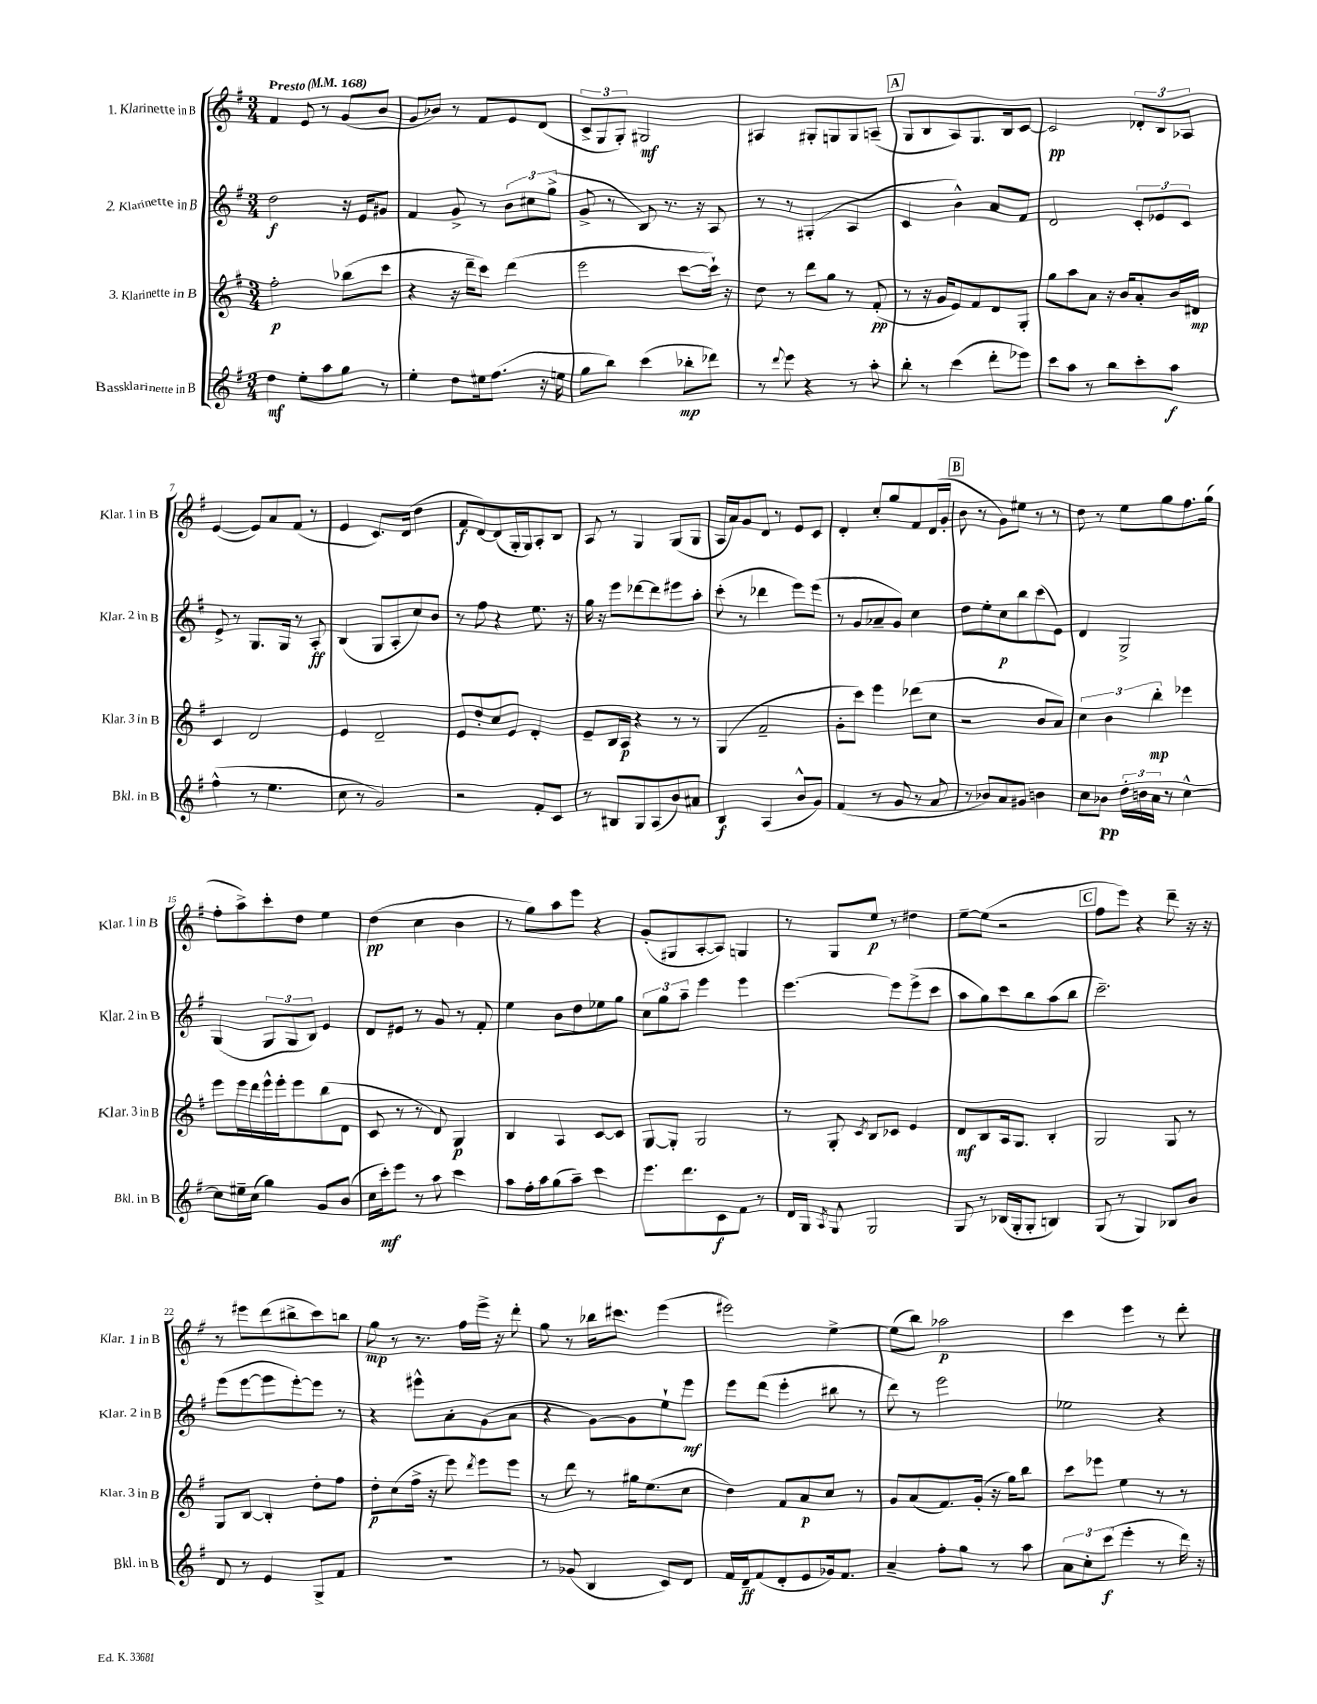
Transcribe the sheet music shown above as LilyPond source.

<<
\new StaffGroup <<
\new Staff = "s0" \with { instrumentName = "1. Klarinette in B" shortInstrumentName = "Klar. 1 in B" } {
    \clef treble \key g \major \numericTimeSignature \time 3/4 \tempo "Presto" 4 = 168
    \autoBeamOff fis'4 e'8 r8 g'8[( b'8] |
    g'8[ bes'8]) r8 fis'8[ e'8 d'8]( |
    \tuplet 3/2 { c'8[-> g8 g8]-.) } gis2\mf |
    ais4 gis8[-. g8 g8 a8]--( |
    \mark \markup { \box "A" } g8[ b8 a8) g8. b16 c'8]~ |
    c'2\pp \tuplet 3/2 { des'8[-. b8 aes8] } |
    e'4~( e'8[) a'8 fis'8]( r8 |
    e'4 c'8.[) d'16]( d''4 |
    fis'8[\f d'8~) d'8( g16-. g16) a8-. b8] |
    a8 r8 g4 g8[( g8] |
    a16[ a'16) g'8 d'8] r8 e'8[ c'8] |
    d'4-. c''8[-. g''8 fis'8 d'16( g'16]-. |
    \mark \markup { \box "B" } b'8 r8 g'8[) eis''8] r8 r8 |
    d''8 r8 e''8[ g''8 fis''8. g''16]( |
    fis''8[-. a''8->) c'''8-. d''8] e''4 |
    d''4\pp( c''4 b'4 |
    r8 g''8[) a''8 e'''8] r4 |
    g'8[-.( gis8 a8~-. a8]) g4 |
    r8 g8[ e''8]\p r8 dis''4 |
    e''8[~-- e''8]( r2 |
    \mark \markup { \box "C" } fis''8[ e'''8]) r4 d'''8-- r16 r16 |
    r8 eis'''8[ d'''8( bis''8-> c'''8) b''8] |
    g''8\mp r8 r8. fis''16[ e'''16]-> r16 d'''8-. |
    g''8 r8 bes''16[ cis'''8.] e'''4( |
    eis'''2) e''4~-> |
    e''8[( b''8]) aes''2\p |
    c'''4 e'''4 r8 d'''8-. \bar "|." |
}
\new Staff = "s1" \with { instrumentName = "2. Klarinette in B" shortInstrumentName = "Klar. 2 in B" } {
    \clef treble \key g \major \numericTimeSignature \time 3/4
    \autoBeamOff d''2\f r16 e'16[ gis'8] |
    fis'4 g'8-> r8 \tuplet 3/2 { b'8[ cis''8 g''8]->( } |
    g'8-> r8 b8) r8. r16 a8 |
    r8 r8 gis4-.( a4 |
    \mark \markup { \box "A" } c'4 b'4-^) a'8[ fis'8] |
    d'2 \tuplet 3/2 { c'8[-. ees'8 c'8] } |
    e'8-> r8 g8.[ g16] r8 a8-.\ff |
    b4( g8[ a8-. c''8) b'8] |
    r8 fis''8 r4 e''8. r16 |
    g''16 r16 e'''8[ des'''8~ des'''8 eis'''8 a''8]-. |
    c'''8-.( r8 des'''4 e'''8[) e'''8]( |
    r8 g'8[ aes'8-- g'8]) c''4 |
    \mark \markup { \box "B" } d''8[ e''8-. c''8\p b''8 c'''8( e'8]) |
    d'4 g2-> |
    g4( \tuplet 3/2 { g8[ g8 b8]) } e'4 |
    d'8[ eis'8] r8 g'8 r8 fis'8-. |
    e''4 b'8[ d''8 ees''8 g''8] |
    \tuplet 3/2 { c''8[ g''8 a''8]-- } e'''4 e'''4 |
    e'''4.~ e'''8[ e'''8->( c'''8] |
    a''8[ g''8) c'''8 b''8 a''8( b''8] |
    \mark \markup { \box "C" } c'''2.--) |
    e'''8[( e'''8~ e'''8 e'''8~-.) e'''8] r8 |
    r4 eis'''8[-^ a'8-. g'8( a'8] |
    r4 g'8[~) g'8 e''8-! e'''8]\mf |
    e'''8[ d'''8]( e'''4-. bis''8 r8 |
    d'''8) r8 e'''2 |
    ees''2 r4 \bar "|." |
}
\new Staff = "s2" \with { instrumentName = "3. Klarinette in B" shortInstrumentName = "Klar. 3 in B" } {
    \clef treble \key g \major \numericTimeSignature \time 3/4
    \autoBeamOff fis''2-.\p bes''8[( c'''8] |
    r4 r16 d'''16[-- c'''8]) d'''4( |
    e'''2 c'''8[~ c'''16]-!) r16 |
    d''8 r8 d'''8[ g''8] r8 fis'8-.\pp( |
    \mark \markup { \box "A" } r8 r16 g'16[ e'8) fis'8 d'8 g8]-. |
    g''8[ a''8 a'8] r16 b'16[ a'8-. b'16 dis'16]\mp |
    c'4 d'2 |
    e'4 d'2-- |
    e'8[ d''8-. c''8 e'8] d'4-. |
    e'8[-- b16 a16]\p r4 r8 r8 |
    g4( fis'2-- |
    g'8[-. c'''8]) e'''4 des'''8[( c''8] |
    \mark \markup { \box "B" } r2 b'8[ a'8]) |
    \tuplet 3/2 { c''4 b'4 b''4-.\mp } ees'''4 |
    e'''8[ e'''16 d'''16 e'''16-^ e'''16-. e'''8 b''8( d'8] |
    c'8 r8 r8 d'8) g4\p |
    b4 a4 c'8[~ c'8] |
    g8[~ g8]-. g2 |
    r8 g8-. \acciaccatura { c'8 } b8[ ces'8] e'4 |
    d'8[\mf b8 a16 g8.] b4-. |
    \mark \markup { \box "C" } g2 g8 r8 |
    g8[ b8]~ b4-. d''8[-. fis''8] |
    d''8[-.\p c''8( fis''16]-> r16 e'''8) \acciaccatura { d'''8 } e'''8[ e'''8] |
    r8 d'''8 r8 gis''16[ e''8.( c''8] |
    d''4) fis'8[ a'8\p c''8] r8 |
    g'8[ a'8( fis'8.) g'16]-.( r16 g''16[) b''8] |
    c'''8[ ees'''8] e''4 r8 r8 \bar "|." |
}
\new Staff = "s3" \with { instrumentName = "Bassklarinette in B" shortInstrumentName = "Bkl. in B" } {
    \clef treble \key g \major \numericTimeSignature \time 3/4
    \autoBeamOff d''4\mf e''8[-. a''8 g''8] r8 |
    e''4-. d''8[ eis''16 fis''8.]( r16 e''16 |
    g''8[ b''8]) c'''4( bes''8[-.\mp des'''8]) |
    r8 \appoggiatura { d'''8 } e'''8 r4 r8 a''8-. |
    \mark \markup { \box "A" } b''8-. r8 c'''4( d'''8[-. ees'''8]) |
    c'''8[ a''8] r8 b''8[ c'''8-. a''8]\f |
    fis''4-^( r8 e''4. |
    c''8 r8 g'2) |
    r2 fis'8[-. c'8] |
    r8 bis8[ g8 a8( b'8) ais'8] |
    b4\f a4( b'8[-^ g'8]) |
    fis'4( r8 g'8 r8 a'8 |
    \mark \markup { \box "B" } r8 bes'8[) a'8 gis'8] b'4 |
    c''8[ bes'8]\pp \tuplet 3/2 { d''16[-. b'16 a'16] } r8 c''4~-^ |
    c''8[ eis''16-- c''16]( g''4) g'8[ b'8]( |
    c''16[ c'''16-.\mf) e'''8] r8 a''8 c'''4 |
    a''8[ fis''16-. a''16 g''8( a''8]--) c'''4 |
    e'''8.[ d'''8. c'8\f fis'8] r8 |
    d'16[ g16] \acciaccatura { a8 } g8 g2 |
    g8 r8 bes16[( g16-. g8]-. b4) |
    \mark \markup { \box "C" } g8( r8 g4) bes8[ b'8] |
    d'8 r8 e'4 g8[-> fis'8] |
    R2. |
    r8 ges'8( b4 c'8[) d'8] |
    fis'16[ d'16--\ff fis'8( d'8-. e'8 ges'16) fis'8.] |
    a'4-- fis''8[-. g''8] r8 a''8 |
    \tuplet 3/2 { a'8[ c''8-. c'''8]\f( } e'''4-. r8 d'''16) r16 \bar "|." |
}
>>
>>
